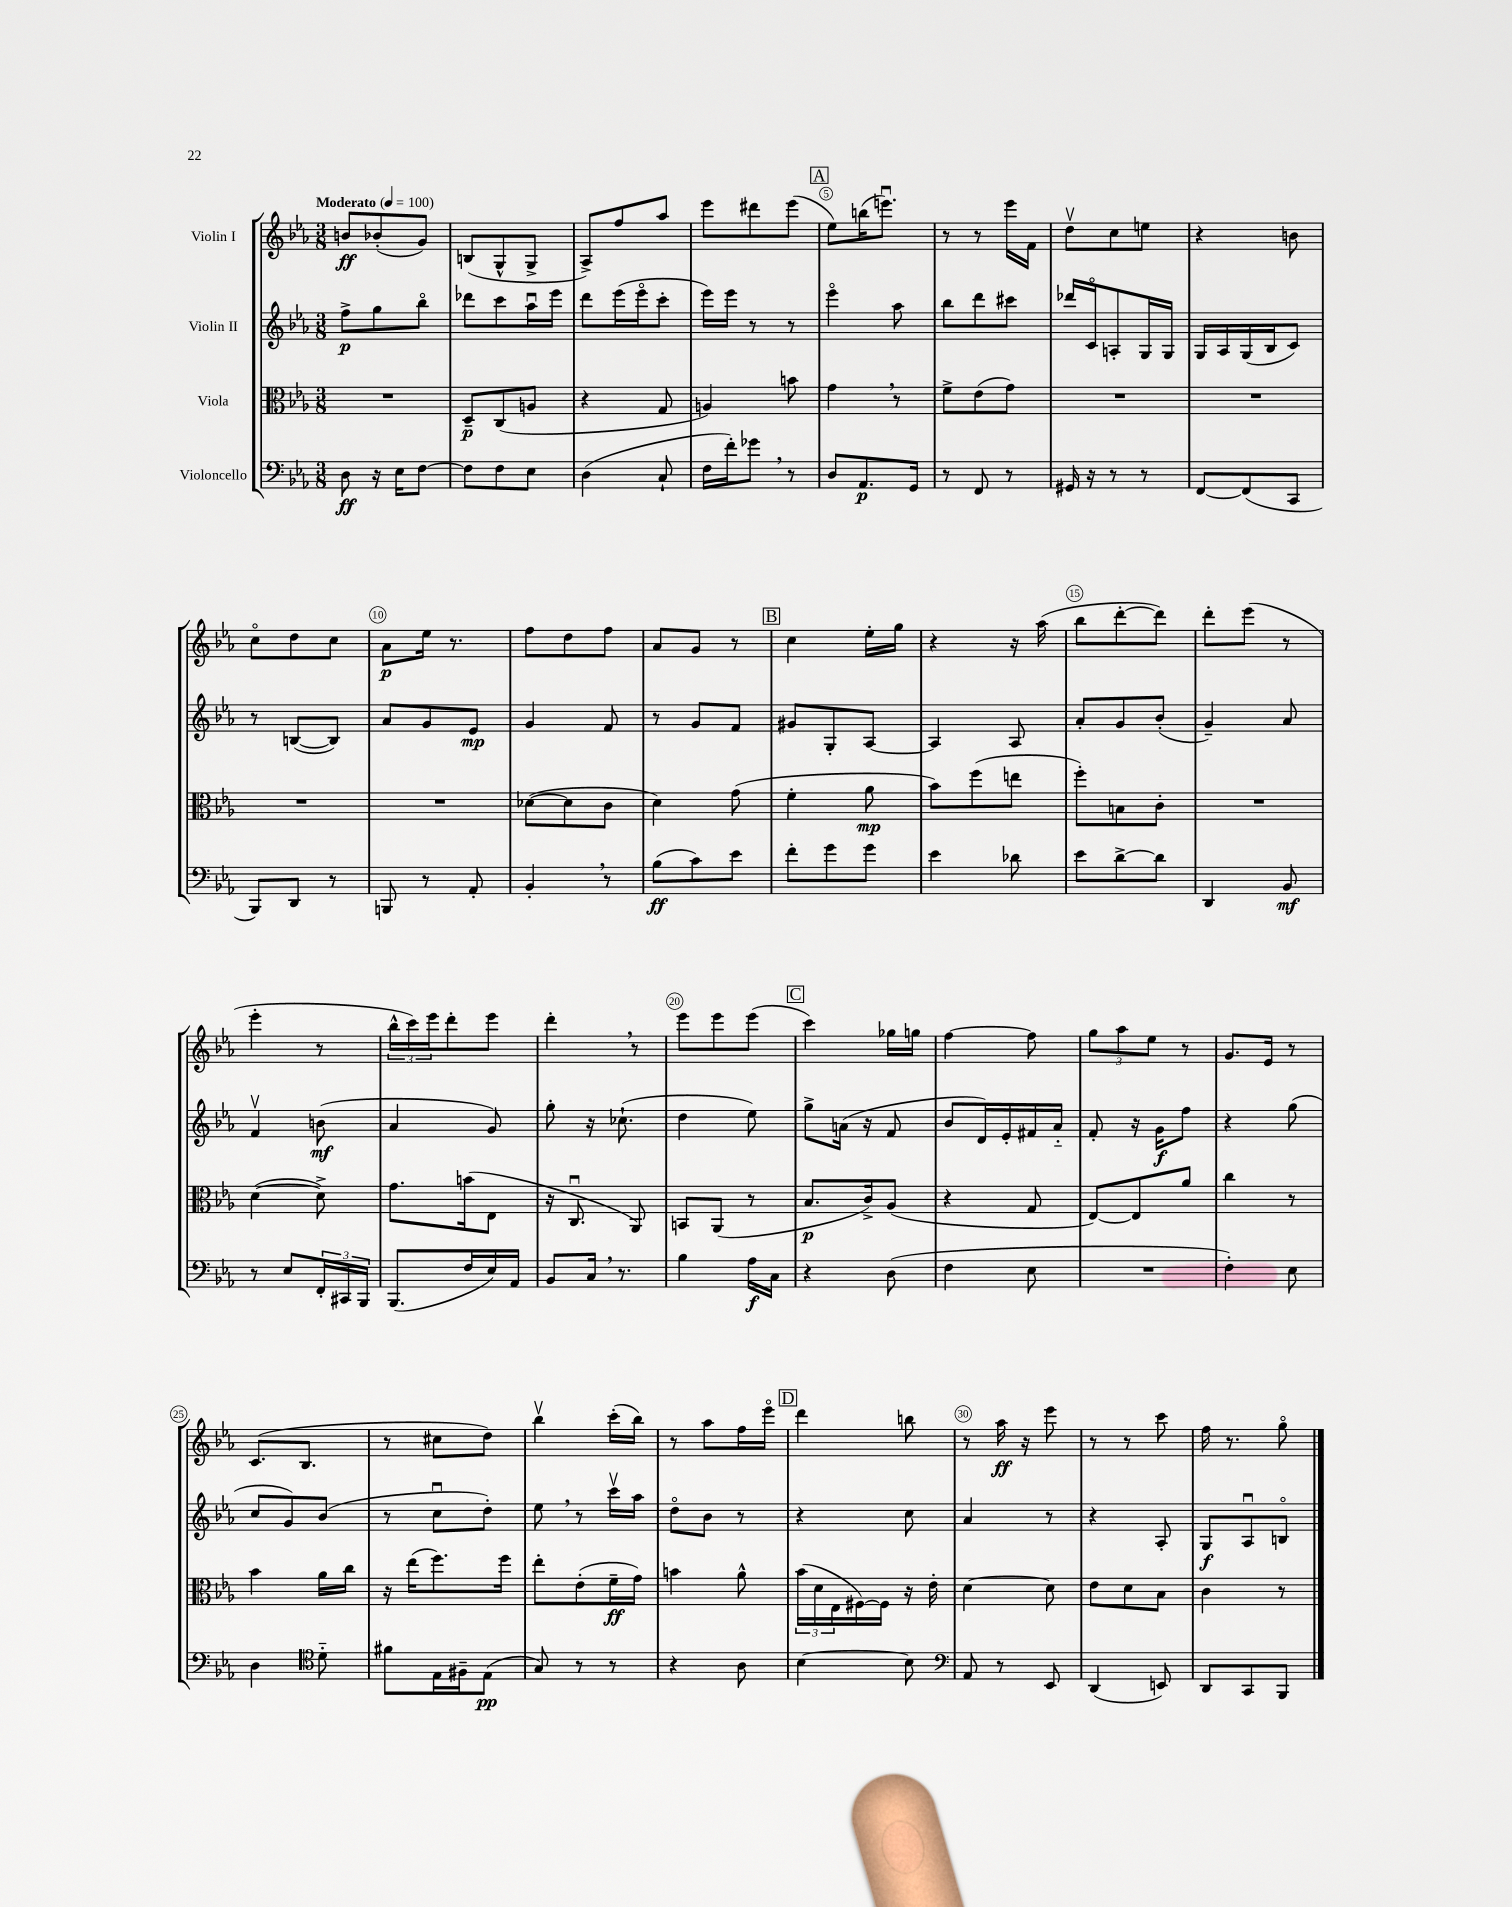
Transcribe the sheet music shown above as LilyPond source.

<<
\new StaffGroup <<
\new Staff = "s0" \with { instrumentName = "Violin I" } {
    \clef treble \key ees \major \numericTimeSignature \time 3/8 \tempo "Moderato" 4 = 100
    b'8\ff bes'8-.( g'8) |
    b8( g8-^ g8-> |
    aes8->) f''8 aes''8 |
    ees'''8 dis'''8 ees'''8( |
    \mark \markup { \box "A" } ees''8) b''16( e'''8.\downbow) |
    r8 r8 ees'''16 f'16 |
    d''8\upbow c''8 e''8 |
    r4 b'8 |
    c''8\flageolet d''8 c''8 |
    aes'8\p ees''16 r8. |
    f''8 d''8 f''8 |
    aes'8 g'8 r8 |
    \mark \markup { \box "B" } c''4 ees''16-. g''16 |
    r4 r16 aes''16( |
    bes''8 d'''8~-. d'''8) |
    d'''8-. ees'''8( r8 |
    ees'''4-. r8 |
    \tuplet 3/2 { bes''16-^ c'''16) ees'''16 } d'''8-. ees'''8 |
    d'''4-. \breathe r8 |
    ees'''8 ees'''8 ees'''8( |
    \mark \markup { \box "C" } c'''4) ges''16 g''16 |
    f''4~ f''8 |
    \tuplet 3/2 { g''8 aes''8 ees''8 } r8 |
    g'8. ees'16 r8 |
    c'8.( bes8. |
    r8 cis''8 d''8) |
    bes''4\upbow c'''16-.( bes''16) |
    r8 aes''8 f''16 ees'''16\flageolet |
    \mark \markup { \box "D" } d'''4 b''8 |
    r8 aes''16\ff r16 ees'''8 |
    r8 r8 c'''8 |
    f''16 r8. g''8\flageolet \bar "|." |
}
\new Staff = "s1" \with { instrumentName = "Violin II" } {
    \clef treble \key ees \major \numericTimeSignature \time 3/8
    f''8->\p g''8 bes''8\flageolet |
    des'''8 c'''8 aes''16\downbow ees'''16 |
    d'''8 ees'''16( ees'''16\flageolet c'''8-. |
    ees'''16) ees'''16 r8 r8 |
    \mark \markup { \box "A" } ees'''4\flageolet aes''8 |
    bes''8 d'''8 cis'''8 |
    des'''16 c'16\flageolet a8-. g16 g16 |
    g16 aes16 g16( bes16 c'8) |
    r8 b8~( b8) |
    aes'8 g'8 ees'8\mp |
    g'4 f'8 |
    r8 g'8 f'8 |
    \mark \markup { \box "B" } gis'8 g8-. aes8~ |
    aes4 aes8 |
    aes'8-. g'8 bes'8-.( |
    g'4--) aes'8 |
    f'4\upbow b'8\mf( |
    aes'4 g'8) |
    g''8-. r16 ces''8.-!( |
    d''4 ees''8) |
    \mark \markup { \box "C" } g''8-> a'16( r16 f'8 |
    bes'8 d'16) ees'16-. fis'16 aes'16-_ |
    f'8-. r16 g'16\f f''8 |
    r4 g''8( |
    c''8 g'8) bes'8( |
    r8 c''8\downbow d''8-.) |
    ees''8 \breathe r8 c'''16\upbow aes''16 |
    d''8\flageolet bes'8 r8 |
    \mark \markup { \box "D" } r4 c''8 |
    aes'4 r8 |
    r4 aes8-. |
    g8\f aes8\downbow b8\flageolet \bar "|." |
}
\new Staff = "s2" \with { instrumentName = "Viola" } {
    \clef alto \key ees \major \numericTimeSignature \time 3/8
    R4. |
    d8--\p c8( a8 |
    r4 g8 |
    a4) b'8 |
    \mark \markup { \box "A" } g'4 \breathe r8 |
    f'8-> ees'8( g'8) |
    R4. |
    R4. |
    R4. |
    R4. |
    des'8~( des'8 c'8 |
    d'4) g'8( |
    \mark \markup { \box "B" } f'4-. aes'8\mp |
    bes'8) f''8( e''8 |
    f''8-.) b8 c'8-. |
    R4. |
    d'4~( d'8->) |
    g'8. b'16( ees8 |
    r16 c8.\downbow aes,8) |
    b,8 aes,8( r8 |
    \mark \markup { \box "C" } bes8.\p c'16->) aes8( |
    r4 g8 |
    ees8~) ees8 aes'8 |
    c''4 r8 |
    bes'4 aes'16 c''16 |
    r16 ees''16( f''8.) f''16 |
    ees''8-. ees'8-.( f'16--\ff g'16) |
    b'4 aes'8-^ |
    \mark \markup { \box "D" } \tuplet 3/2 { bes'16( d'16 ees16 } fis16~) fis16 r16 ees'16-. |
    d'4~ d'8 |
    ees'8 d'8 bes8 |
    c'4 r8 \bar "|." |
}
\new Staff = "s3" \with { instrumentName = "Violoncello" } {
    \clef bass \key ees \major \numericTimeSignature \time 3/8
    d8\ff r16 ees16 f8~ |
    f8 f8 ees8 |
    d4( c8-! |
    f16 f'16-.) ges'8 \breathe r8 |
    \mark \markup { \box "A" } d8 aes,8.\p g,16 |
    r8 f,8 r8 |
    gis,16 r16 r8 r8 |
    f,8~ f,8( c,8 |
    bes,,8) d,8 r8 |
    b,,8 r8 aes,8-. |
    bes,4-. \breathe r8 |
    bes8\ff( c'8) ees'8 |
    \mark \markup { \box "B" } f'8-. g'8 g'8 |
    ees'4 des'8 |
    ees'8 d'8~-> d'8 |
    d,4 bes,8\mf |
    r8 ees8 \tuplet 3/2 { f,16-. cis,16 bes,,16 } |
    bes,,8.( f16 ees16) aes,16 |
    bes,8 c16 \breathe r8. |
    bes4 aes16\f c16 |
    \mark \markup { \box "C" } r4 d8( |
    f4 ees8 |
    R4. |
    f4-.) ees8 |
    d4 \clef tenor d'8-_ |
    fis'8 ees16 fis16-- ees8\pp( |
    g8) r8 r8 |
    r4 aes8 |
    \mark \markup { \box "D" } bes4~ bes8 |
    \clef bass aes,8 r8 ees,8 |
    d,4( e,8) |
    d,8 c,8 bes,,8 \bar "|." |
}
>>
>>
\layout { \context { \Score \override BarNumber.break-visibility = ##(#f #t #t) barNumberVisibility = #(every-nth-bar-number-visible 5) \override BarNumber.stencil = #(make-stencil-circler 0.1 0.3 ly:text-interface::print) } }
